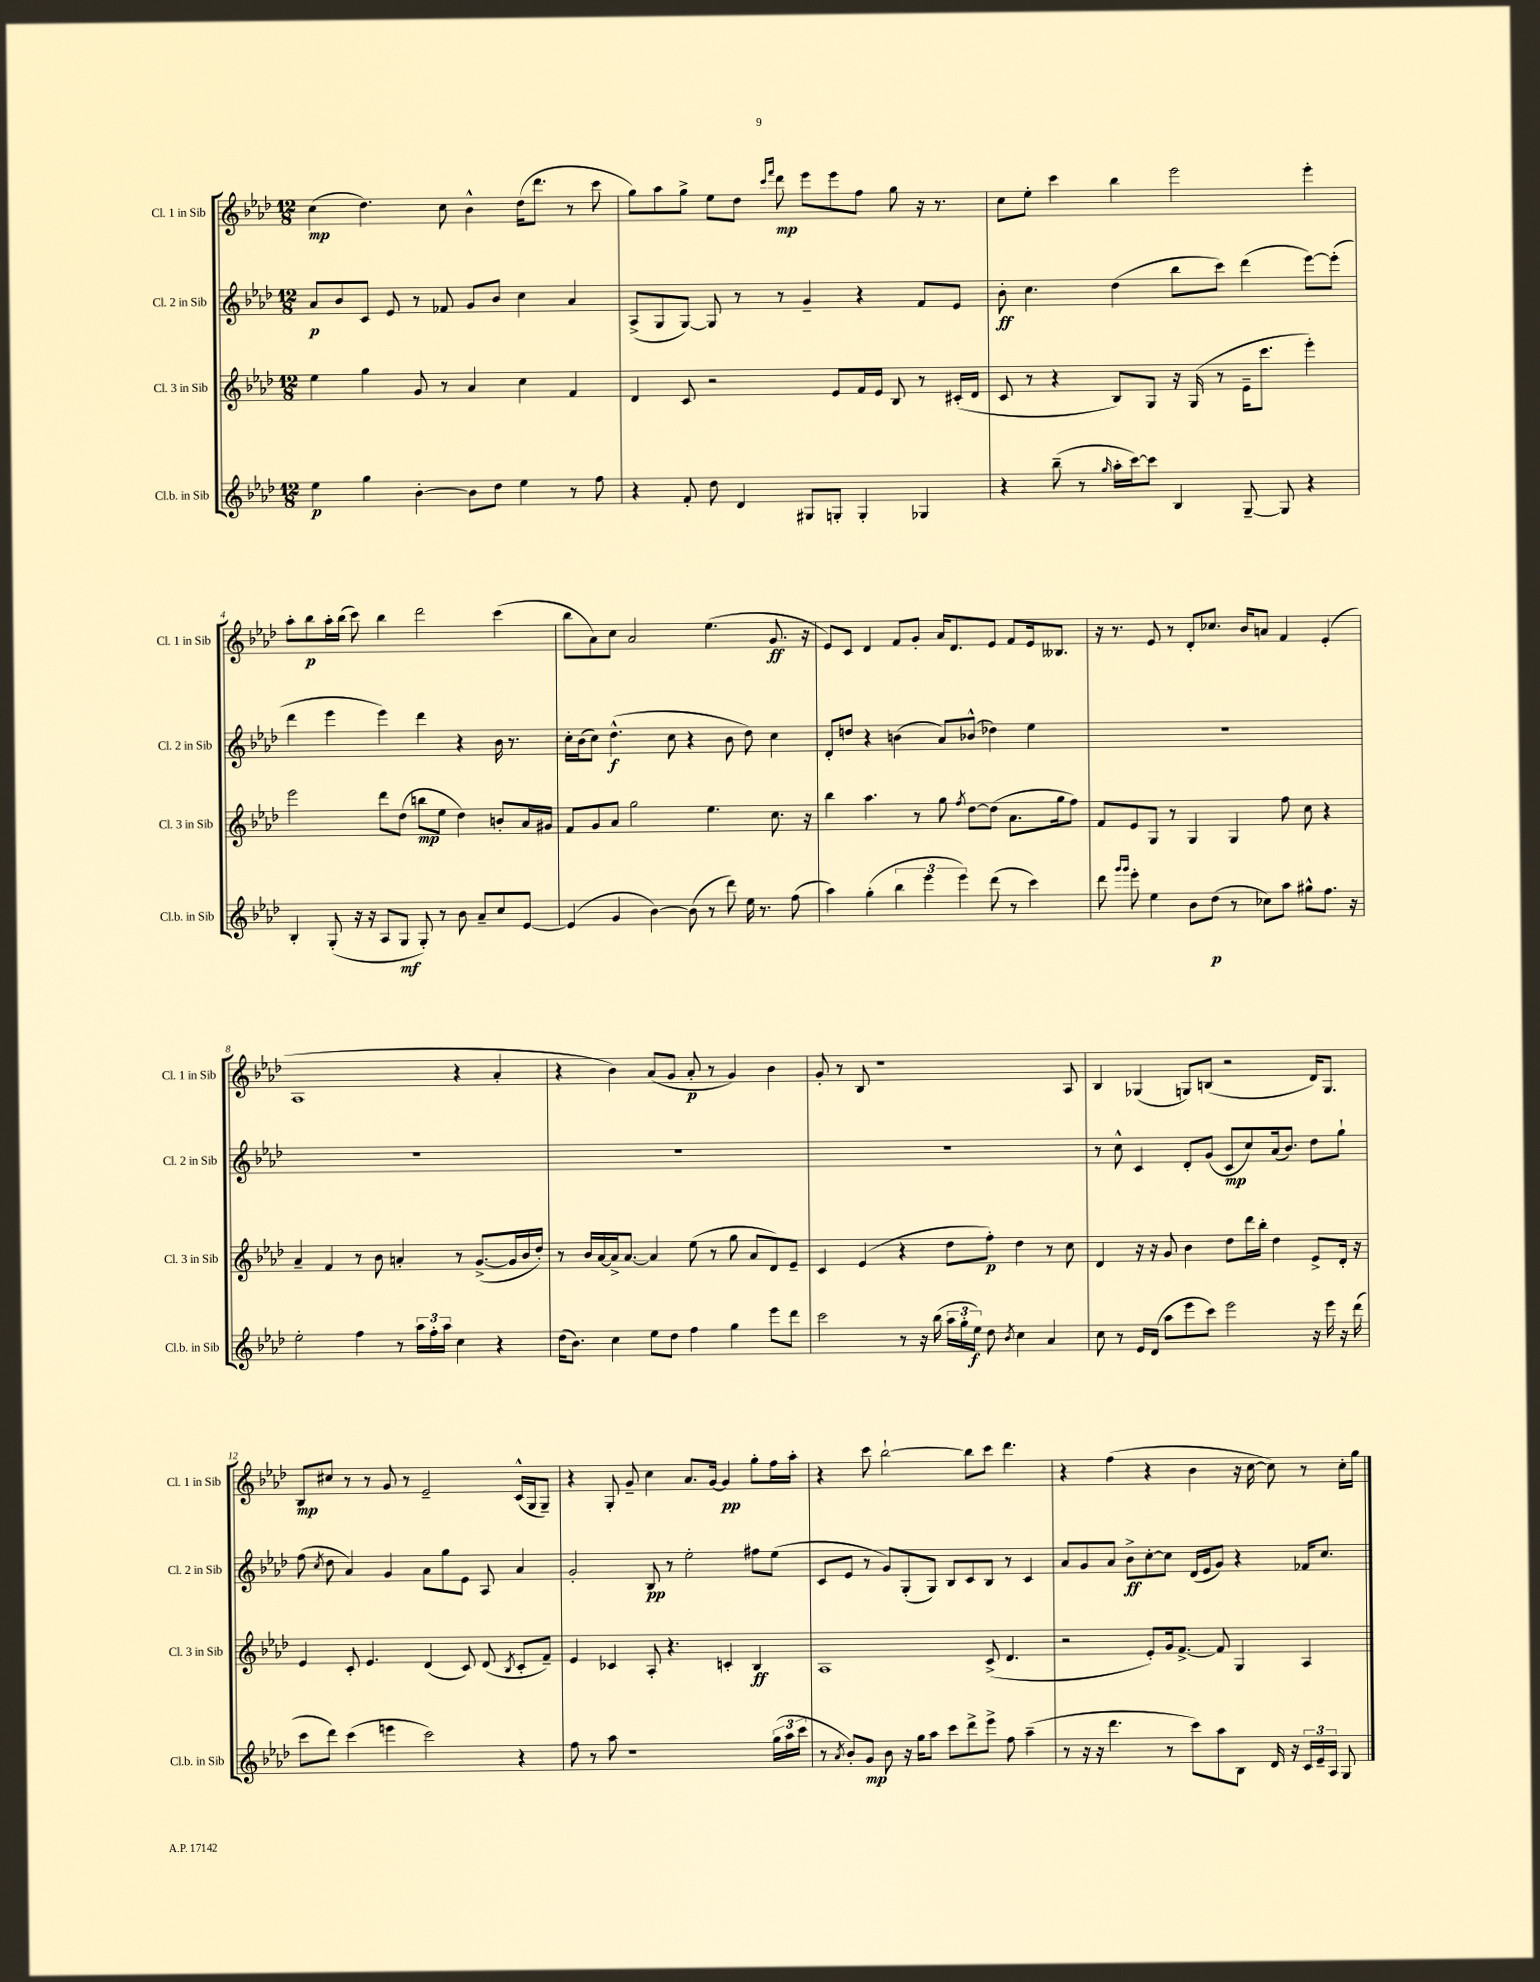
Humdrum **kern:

**kern	**kern	**kern	**kern
*staff4	*staff3	*staff2	*staff1
*clefG2	*clefG2	*clefG2	*clefG2
*k[b-e-a-d-]	*k[b-e-a-d-]	*k[b-e-a-d-]	*k[b-e-a-d-]
*M12/8	*M12/8	*M12/8	*M12/8
4ee-	4ee-	8a-	(4cc
.	.	8b-	.
4gg	4gg	8c	4.dd-)
.	.	8e-	.
[4b-'	8g	8r	.
.	8r	8f-	8cc
8b-]	4a-	8g	4b-^^
8dd-	.	8b-	.
4ee-	4cc	4cc	(16dd-
.	.	.	8.ddd-
8r	4f	4a-	8r
8ff	.	.	8ccc
=	=	=	=
4r	4d-	(8A-^	8gg)
.	.	8G	8aa-
8f'	8c	[8G)	8gg^
8dd-	2r	8G]	8ee-
4d-	.	8r	8dd-
.	.	.	16qqccc
.	.	.	16qqfff
.	.	8r	8ddd-
8G#	.	4g~	8eee-
8G'	8e-	.	8eee-
4G'	16f	4r	8ff
.	16e-	.	.
.	8B-	.	8gg
4G-	8r	8f	16r
.	.	.	8.r
.	(16c#'	8e-	.
.	16d-	.	.
=	=	=	=
4r	8c	8b-'	8cc
.	8r	4.cc	8ee-'
(8bb-~	4r	.	4ccc
8r	.	.	.
16qqgg	.	.	.
16aa-'	8B-)	(4dd-	4bb-
[16ccc)	.	.	.
8ccc]	8G	.	.
4B-	16r	8bb-	2eee-
.	(16G	.	.
.	8r	8ccc)	.
[8G~	16e-~	(4ddd-	.
.	8.ccc	.	.
8G]	.	.	.
4r	4eee-')	[8eee-)	4eee-'
.	.	(8eee-']	.
=	=	=	=
4B-'	2eee-	4ddd-	8aa-'
.	.	.	8bb-
(8G'	.	4eee-	16aa-'
.	.	.	(16bb-
16r	.	.	8ccc)
16r	.	.	.
8A-	8ddd-	4eee-)	4bb-
8G	(8dd-	.	.
8G')	8bb	4ddd-	2ddd-
8r	8ee-	.	.
8b-	4dd-)	4r	.
8a-~	.	.	.
8cc	8b'	16b-	(4ccc
.	.	8.r	.
[8e-	16a-	.	.
.	16g#	.	.
=	=	=	=
(4e-]	8f	16cc'	8bb-
.	.	(16b-	.
.	8g	8cc)	8a-)
4g	8a-	(4.dd-^^	8cc
.	2gg	.	2a-
[4b-)	.	.	.
.	.	8cc	.
(8b-]	.	4r	.
8r	4.ee-	.	(4.ee-
8ddd-)	.	8b-	.
16ee-	.	8dd-)	.
8.r	.	.	.
.	8.cc	4cc	8.g
(8ff	.	.	.
.	16r	.	16r
=	=	=	=
4aa-)	4bb-	8d-'	8e-)
.	.	8dd	8c
(4gg'	4.aa-	4r	4d-
6bb-	.	(4b	8f
.	8r	.	8g'
6eee-	.	.	.
.	8gg	8a-)	16a-
.	.	.	8.d-
6eee-)	.	.	.
.	8qff	.	.
.	[8dd-	(8b-^^	.
(8ddd-	(8dd-]	4dd-)	8e-
8r	8.a-	.	8f
4ccc)	.	4ee-	16e-
.	16gg	.	8.B--
.	8ff)	.	.
=	=	=	=
8ddd-	8f	1.r	16r
.	.	.	8.r
16qqggg	.	.	.
16qqggg	.	.	.
8eee-'	8e-	.	.
4ee-	8G	.	8e-
.	8r	.	8r
8b-	4G	.	8d-'
(8dd-	.	.	8.cc-
8r	4G	.	.
.	.	.	16b-
8cc-)	.	.	8a
8aa-	8ff	.	4f
8gg#^^	8cc	.	.
8.ff	4r	.	(4e-'
16r	.	.	.
=	=	=	=
2ee-'	4a-~	1.r	1A-
.	4f	.	.
4ff	8r	.	.
.	8b-	.	.
8r	4a'	.	.
24aa-	.	.	.
24ff'	.	.	.
24aa-	.	.	.
4cc	8r	.	4r
.	([8.g^	.	.
4r	.	.	4a-'
.	16g]	.	.
.	16b-	.	.
.	16dd-')	.	.
=	=	=	=
(16dd-	8r	1.r	4r
8.b-)	.	.	.
.	16b-	.	.
.	[16a-	.	.
4cc	16a-^]	.	4b-)
.	[8.a-	.	.
8ee-	4a-]	.	(8a-
8dd-	.	.	8g
4ff	(8ee-	.	8a-'
.	8r	.	8r
4gg	8gg	.	4g)
.	8a-	.	.
8eee-	8d-)	.	4b-
8ddd-	8e-~	.	.
=	=	=	=
2ccc	4c	1.r	8g'
.	.	.	8r
.	(4e-	.	8B-
.	.	.	1r
8r	4r	.	.
16r	.	.	.
(16bb-	.	.	.
24aa-	8dd-	.	.
24gg'	.	.	.
24ee-)	.	.	.
8dd-	8ff')	.	.
8qb-	.	.	.
4cc	4dd-	.	.
4a-	8r	.	.
.	8cc	.	8A-
=	=	=	=
8cc	4d-	8r	4B-
8r	.	8cc^^	.
16e-	16r	4c	(4G-
(16d-	16r	.	.
8aa-	8g	.	.
8eee-	4b-	8d-'	8G)
8ccc)	.	(8g	(8B
2eee-	8dd-	8c	2r
.	16ddd-	8cc)	.
.	16bb-'	.	.
.	4dd-	(16a-	.
.	.	8.b-)	.
16r	8e-^	8dd-	16d-)
16eee-	.	.	8.G
16r	16d-'	8gg`	.
(16ddd-	16r	.	.
=	=	=	=
8ccc	4e-	(8ff	8B-
.	.	8qcc	.
8ddd-)	.	8dd-	8cc#
(4ccc	8c'	4a-)	8r
.	4.e-	.	8r
4eee	.	4g	8g
.	.	.	8r
2ccc)	(4d-	8a-	2e-~
.	.	8gg	.
.	8c)	8e-	.
.	(8d-	8A-	.
.	8qB-	.	.
4r	8c'	4a-	(16c^^
.	.	.	16G
.	8f~)	.	8G~)
=	=	=	=
8ff	4e-	2g'	4r
8r	.	.	.
8aa-	4c-	.	8G'
1r	.	.	8g~
.	8A-'	8B-	4cc
.	4.r	8r	.
.	.	2ee-'	8.a-
.	.	.	[16g
.	4c'	.	4g]
.	4B-	8ff#	8gg'
(24gg	.	(8ee-	16ff
24aa-	.	.	.
.	.	.	16aa-'
24ccc	.	.	.
=	=	=	=
8r	1A-	8c	4r
8qa-	.	.	.
8b-')	.	8e-	.
8g	.	8r	8ccc
8b-	.	8g)	[2bb-`
16r	.	(8G'	.
16gg	.	.	.
8aa-	.	8G)	.
8ccc	.	8B-	.
8ddd-^	.	8c	8bb-]
8eee-^	(8c^	8B-	8ccc
8ff	4.d-	8r	4.ddd-
(4aa-~	.	4c	.
=	=	=	=
8r	2r	8a-	4r
16r	.	8g	.
16r	.	.	.
4.ddd-	.	8a-	(4ff
.	.	8b-^	.
.	8e-')	[8cc'	4r
8r	16g	8cc]	.
.	[8.f^	.	.
8ccc)	.	(16d-	4b-
.	.	16e-	.
8aa-	8f]	8g)	.
8B-	4G	4r	16r
.	.	.	[16cc
16d-	.	.	8cc])
16r	.	.	.
24c	4A-	16f-	8r
24e-~	.	.	.
.	.	8.cc	.
24A-	.	.	.
8G	.	.	16cc'
.	.	.	16gg
==	==	==	==
*-	*-	*-	*-
